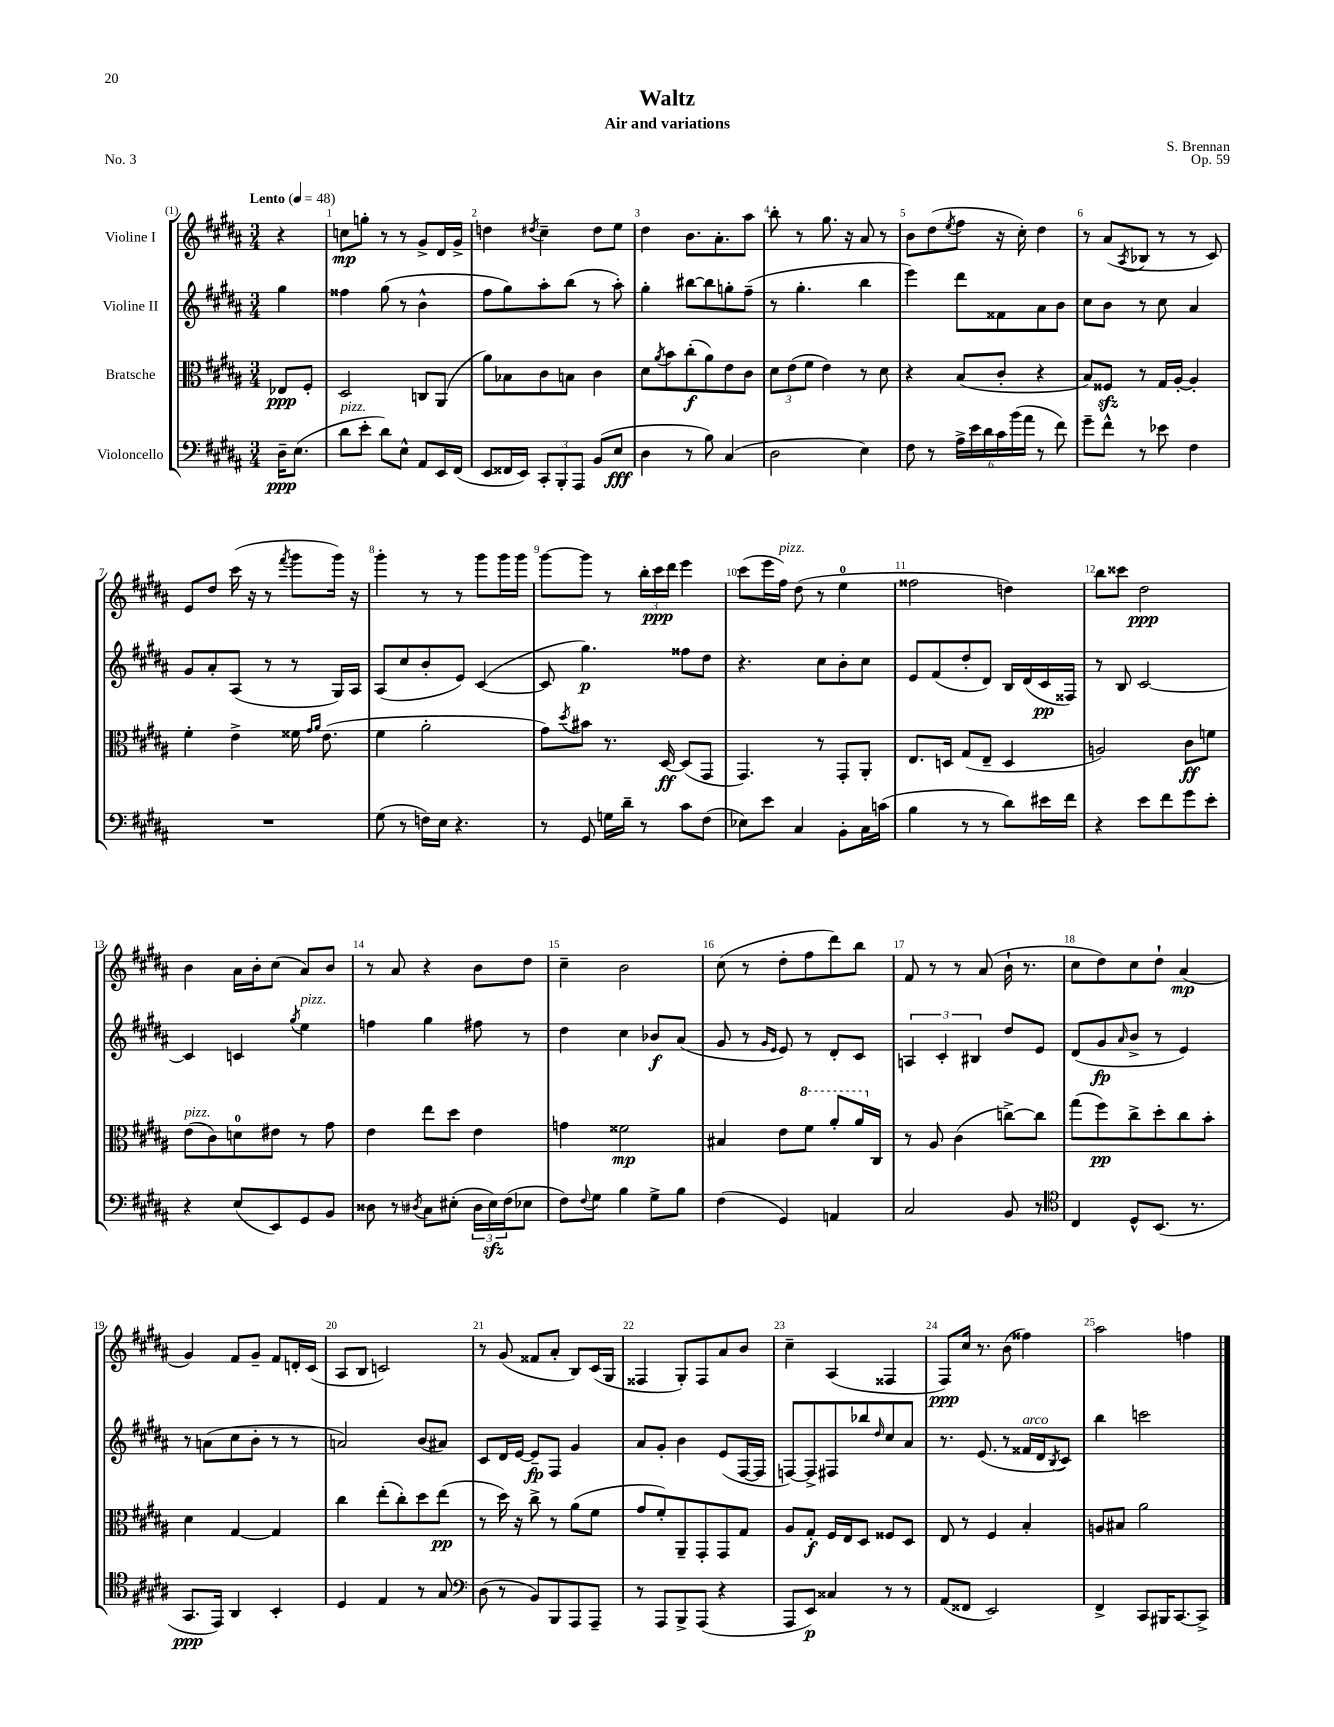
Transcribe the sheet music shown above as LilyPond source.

\header { title = "Waltz" composer = "S. Brennan" subtitle = "Air and variations" opus = "Op. 59" piece = "No. 3" }
<<
\new StaffGroup <<
\new Staff = "s0" \with { instrumentName = "Violine I" } {
    \clef treble \key b \major \numericTimeSignature \time 3/4 \partial 4 \tempo "Lento" 4 = 48
    r4 |
    c''8\mp g''8-. r8 r8 gis'8-> dis'16 gis'16-> |
    d''4 \acciaccatura { dis''8 } cis''4-- dis''8 e''8 |
    dis''4 b'8. ais'8.-. ais''8 |
    b''8-. r8 gis''8. r16 ais'8 r8 |
    b'8 dis''8( \acciaccatura { e''8 } fis''8 r16 cis''16-.) dis''4 |
    r8 ais'8( \acciaccatura { ais8 } bes8 r8 r8 cis'8) |
    e'8 dis''8 cis'''16( r16 r8 \acciaccatura { fis'''8 } gis'''8 gis'''16) r16 |
    gis'''4-. r8 r8 gis'''8 gis'''16 gis'''16 |
    gis'''8~ gis'''8 r8 \tuplet 3/2 { b''16-. cis'''16\ppp dis'''16 } e'''4 |
    cis'''8( e'''16 fis''16^\markup { \italic "pizz." }) dis''8( r8 e''4-0 |
    fisis''2 d''4) |
    b''8 cisis'''8 dis''2\ppp |
    b'4 ais'16 b'16-. cis''8( ais'8) b'8 |
    r8 ais'8 r4 b'8 dis''8 |
    cis''4-- b'2 |
    cis''8( r8 dis''8-. fis''8 dis'''8) b''8 |
    fis'8 r8 r8 ais'8( b'16-! r8. |
    cis''8 dis''8) cis''8 dis''8-! ais'4\mp( |
    gis'4) fis'8 gis'8-- fis'8 d'16-. cis'16( |
    ais8 b8 c'2) |
    r8 gis'8( fisis'8 ais'8-. b8) cis'16( gis16 |
    fisis4 gis8-.) fisis8 ais'8 b'8 |
    cis''4-- ais4( fisis4 |
    fis8\ppp) cis''16 r8. b'8( fisis''4) |
    ais''2 f''4 \bar "|." |
}
\new Staff = "s1" \with { instrumentName = "Violine II" } {
    \clef treble \key b \major \numericTimeSignature \time 3/4 \partial 4
    gis''4 |
    fisis''4 gis''8( r8 b'4-^ |
    fis''8 gis''8) ais''8-. b''8( r8 ais''8-.) |
    gis''4-. bis''8~ bis''8 g''8-. fis''8--( |
    r8 gis''4.-. b''4 |
    e'''4) dis'''8 fisis'8 ais'8 b'8 |
    cis''8 b'8 r8 cis''8 ais'4 |
    gis'8 ais'8-. ais8( r8 r8 gis16) ais16 |
    ais8( cis''8 b'8-. e'8) cis'4~( |
    cis'8 gis''4.\p) fisis''8 dis''8 |
    r4. cis''8 b'8-. cis''8 |
    e'8 fis'8( dis''8-. dis'8) b16 dis'16( cis'16\pp fisis16) |
    r8 b8 cis'2~ |
    cis'4 c'4 \acciaccatura { gis''8 } e''4^\markup { \italic "pizz." } |
    f''4 gis''4 fis''8 r8 |
    dis''4 cis''4 bes'8\f ais'8( |
    gis'8 r8 \grace { gis'16 e'16 } e'8) r8 dis'8-. cis'8 |
    \tuplet 3/2 { a4 cis'4-. bis4 } dis''8 e'8 |
    dis'8( gis'8\fp \grace { ais'16 } b'8-> r8 e'4) |
    r8 a'8( cis''8 b'8-. r8 r8 |
    a'2) b'8( ais'8) |
    cis'8 dis'16 e'16~ e'8--\fp fis8 gis'4 |
    ais'8 gis'8-. b'4 e'8( fis16~ fis16 |
    f8~) f8-> fis8 bes''8 \grace { dis''16 } cis''8 ais'8 |
    r8. e'8.( r8 fisis'16^\markup { \italic "arco" } dis'16 \acciaccatura { b8 } cis'8) |
    b''4 c'''2 \bar "|." |
}
\new Staff = "s2" \with { instrumentName = "Bratsche" } {
    \clef alto \key b \major \numericTimeSignature \time 3/4 \partial 4
    ees8\ppp fis8-. |
    dis2 c8 ais,8( |
    ais'8) bes8 cis'8 b8 cis'4 |
    dis'8 \acciaccatura { ais'8 } b'8 cis''8-.\f( ais'8) e'8 cis'8 |
    \tuplet 3/2 { dis'8 e'8( fis'8 } e'4) r8 dis'8 |
    r4 b8( cis'8-. r4 |
    b8) fisis8\sfz r8 gis16 ais16~-. ais4-. |
    fis'4-. e'4-> fisis'16 \grace { gis'16 ais'16 } e'8.( |
    fis'4 ais'2-. |
    gis'8) \acciaccatura { dis''8 } bis'8 r8. dis16~\ff dis8( gis,8 |
    gis,4.) r8 gis,8-. ais,8-. |
    e8. d16 gis8( e8-- d4 |
    a2) cis'8\ff f'8 |
    e'8^\markup { \italic "pizz." }( cis'8) d'8-0 eis'8 r8 gis'8 |
    e'4 e''8 dis''8 e'4 |
    g'4 fisis'2\mp |
    bis4 e'8 \ottava #1 fis''8 ais''8-. ais''16 \ottava #0 cis16 |
    r8 ais8 cis'4( c''8~->) c''8 |
    gis''8( fis''8\pp) cis''8-> dis''8-. cis''8 b'8-. |
    dis'4 gis4~ gis4 |
    cis''4 e''8-.( cis''8-.) dis''8 e''8\pp( |
    r8 dis''16) r16 cis''8-> r8 ais'8( fis'8 |
    gis'8 fis'8-.) ais,8-- gis,8-. gis,8 gis8 |
    ais8 gis8-.\f fis16 e16 dis8 fisis8 dis8 |
    e8 r8 fis4 b4-. |
    a8 bis8 ais'2 \bar "|." |
}
\new Staff = "s3" \with { instrumentName = "Violoncello" } {
    \clef bass \key b \major \numericTimeSignature \time 3/4 \partial 4
    dis16--\ppp e8.( |
    dis'8^\markup { \italic "pizz." } e'8-. dis'8) e8-^ ais,8 e,16 fis,16( |
    e,8 fisis,16 e,16) \tuplet 3/2 { cis,8-. b,,8-. ais,,8 } b,8( e8\fff |
    dis4 r8 b8) cis4( |
    dis2 e4) |
    fis8 r8 \tuplet 6/4 { ais16-> e'16 dis'16 cis'16 b'16( ais'16 } r8 fis'8) |
    gis'8-- fis'8-^ r8 ees'8 fis4 |
    R2. |
    gis8( r8 f16) e16 r4. |
    r8 gis,8 g16 dis'16-- r8 cis'8 fis8( |
    ees8) e'8 cis4 b,8-. cis16 c'16( |
    b4 r8 r8 dis'8) eis'16 fis'16 |
    r4 e'8 fis'8 gis'8 e'8-. |
    r4 e8( e,8) gis,8 b,8 |
    disis8 r8 \acciaccatura { dis8 } cis8 eis8-.( \tuplet 3/2 { dis16 eis16\sfz) fis16( } ees8 |
    fis8) \appoggiatura { fis8 } gis8 b4 gis8-> b8 |
    fis4( gis,4) a,4 |
    cis2 b,8 r8 |
    \clef tenor cis4 dis8-^ b,8.( r8. |
    gis,8.\ppp e,16) ais,4 b,4-. |
    dis4 e4 r8 gis8 |
    \clef bass dis8( r8 b,8) b,,8 ais,,8 ais,,8-- |
    r8 ais,,8 b,,8-> ais,,8( r4 |
    ais,,8 e,8\p) cisis4 r8 r8 |
    ais,8( fisis,8 e,2) |
    fis,4-> cis,8 bis,,16 cis,8.~ cis,8-> \bar "|." |
}
>>
>>
\layout { \context { \Score \override BarNumber.break-visibility = ##(#f #t #t) barNumberVisibility = #all-bar-numbers-visible } }
